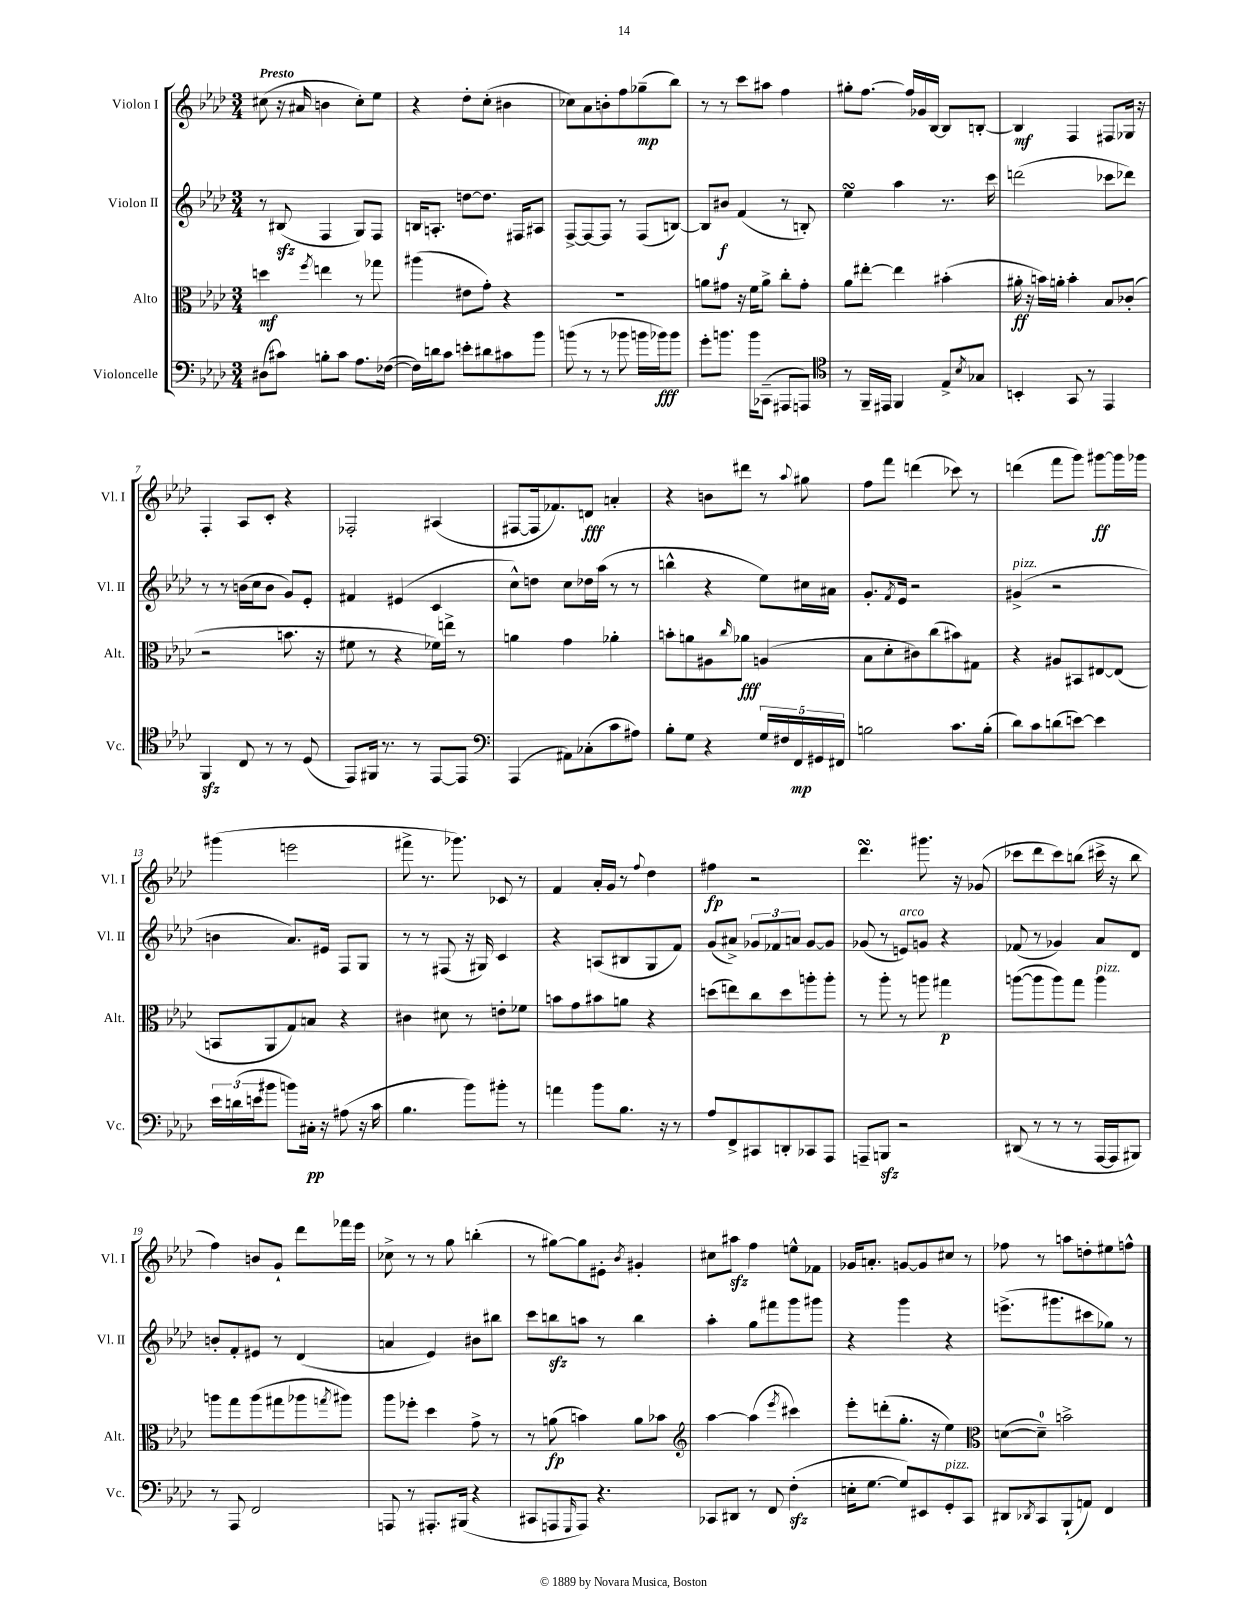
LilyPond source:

<<
\new StaffGroup <<
\new Staff = "s0" \with { instrumentName = "Violon I" shortInstrumentName = "Vl. I" } {
    \clef treble \key aes \major \numericTimeSignature \time 3/4 \tempo "Presto"
    cis''8( r16 ais'16 b'4 cis''8-.) ees''8 |
    r4 des''8-. c''8-.( bis'4 |
    ces''8) aes'8 b'8-. f''8 ges''8--\mp( bes''8) |
    r8 r8 c'''8 ais''8 f''4 |
    gis''8-. f''8.~ f''16 ges'16 bes16~ bes8 b8~-. |
    b4\mf f4 fis8 ges16 r16 |
    f4-. aes8 c'8-. r4 |
    fes2-. ais4( |
    fis8~ fis16 fes'8.) d'8\fff a'4-. |
    r4 b'8 dis'''8 r8 \appoggiatura { aes''8 } gis''8 |
    f''8 f'''8 d'''4( ces'''8) r8 |
    d'''4( f'''8 g'''8) gis'''8~\ff gis'''16 ges'''16 |
    gis'''4( e'''2 |
    fis'''8-> r8. ges'''8.) ces'8 r8 |
    f'4 aes'16-. g'16 r8 \appoggiatura { f''8 } des''4 |
    fis''4\fp r2 |
    des'''4.\turn gis'''8. r16 ges'8( |
    ces'''8 des'''8 ces'''8) b''8( cis'''16-> r16 b''8 |
    f''4) b'8 g'8-! des'''8 fes'''16 ees'''16 |
    ces''8-> r8 r8 g''8 b''4-.( |
    r8 gis''8~) gis''8 eis'8-. \acciaccatura { bes'8 } gis'4-. |
    cis''8 ais''8\sfz f''4 e''8-^ fes'8 |
    ges'16 a'8.-. g'8~ g'8 cis''8 r8 |
    fes''8 r8 a''8 d''8-. eis''8 f''8-^ \bar "|." |
}
\new Staff = "s1" \with { instrumentName = "Violon II" shortInstrumentName = "Vl. II" } {
    \clef treble \key aes \major \numericTimeSignature \time 3/4
    r8 bis8\sfz( f4 g8) f8 |
    b16 a8.-. d''8~ d''8. fis16 ais8 |
    f8~-> f8~ f8 r8 f8( b8~) |
    b8 bis'8\f f'4( r8 b8-.) |
    ees''4\turn aes''4 r8. c'''16 |
    d'''2( ces'''8 des'''8) |
    r8 r8 b'16( c''16 b'8 g'8) ees'8-. |
    fis'4 eis'4( c'4 |
    c''8-^) d''8 c''8 des''16 aes''16( r8 r8 |
    b''4-^ r4 ees''8) cis''16 ais'16 |
    g'8.-. \acciaccatura { f'8 } ees'16 r2 |
    gis'4->^\markup { \italic "pizz." }( r2 |
    b'4 aes'8.) eis'16 f8 g8 |
    r8 r8 fis8( r16 gis16) c'4 |
    r4 a8( bis8 g8 f'8) |
    g'8( ais'8->) \tuplet 3/2 { ges'8 fes'8 a'8 } ges'8~ ges'8 |
    ges'8( r8 e'8^\markup { \italic "arco" }) g'8 r4 |
    fes'8( r8 ges'4) aes'8 des'8 |
    b'8-. f'8-. eis'8 r8 des'4( |
    a'4 ees'4) bis'8 bis''8 |
    c'''8 b''8\sfz a''8 r8 b''4 |
    aes''4-. g''8 fis'''8 g'''8 gis'''8 |
    r4 g'''4 r4 |
    e'''8.->( gis'''8. cis'''8 ges''8) r8 \bar "|." |
}
\new Staff = "s2" \with { instrumentName = "Alto" shortInstrumentName = "Alt." } {
    \clef alto \key aes \major \numericTimeSignature \time 3/4
    d''4\mf \acciaccatura { f''8 } e''4 r8 ges''8 |
    ais''4( eis'8 g'8-.) r4 |
    R2. |
    a'8 gis'8 r16 f'16 a'8-> c''8-. gis'8-. |
    aes'8 eis''8~-. eis''4 bis'4-.( |
    ais'16-.\ff r16 b'16) a'16-. b'4-. bes8 ces'8-.( |
    r2 b'8. r16 |
    fis'8 r8 r4 fes'16) e''16-> r8 |
    a'4 g'4 aes'4-. |
    b'8-. a'8 ais8 \grace { c''16 } aes'8\fff a4( |
    bes8 des'8-. cis'8) c''8( bis'8) gis8 |
    r4 ais8 bis,8 eis8~ eis8( |
    b,8 aes,8 g8) b8 r4 |
    cis'4 dis'8 r8 e'8-. fes'8 |
    b'8 g'8 bis'8 a'8 r4 |
    d''8( e''8) c''8 d''8 a''8-. a''8-. |
    r8 aes''8-. r8 a''8 gis''4\p |
    a''8~( a''8 a''8) g''8 a''4^\markup { \italic "pizz." } |
    a''8 g''8 a''8( gis''8 aes''8 \acciaccatura { g''8 } ais''8) |
    aes''8 fes''8-. des''4 g'8-> r8 |
    r8 a'8\fp( b'4) a'8 bes'8 |
    \clef treble aes''4~ aes''4( \acciaccatura { ees'''8 } cis'''4) |
    ees'''8-. d'''8-.( g''8.-. r16 ees''4) |
    \clef alto d'8~( d'8-0--) b'2-> \bar "|." |
}
\new Staff = "s3" \with { instrumentName = "Violoncelle" shortInstrumentName = "Vc." } {
    \clef bass \key aes \major \numericTimeSignature \time 3/4
    dis8( cis'8) b8-. cis'8 aes8. fes16~( |
    fes16) d'16 c'8 e'8-. dis'8 cis'8 bes'8 |
    b'8( r8 r8 bes'8 b'16 bes'16\fff) bes'8 |
    g'8-. b'8. b'16 ces,8--( ais,,8 a,,8) |
    \clef tenor r8 f,16-- eis,16 f,4 ees8-> \acciaccatura { bes8 } ges8 |
    b,4-. g,8 r8 ees,4 |
    f,4\sfz c8 r8 r8 des8( |
    ees,8) fis,16 r8. r8 ees,8~ ees,8 |
    \clef bass aes,,4( ais,8) ces8-.( c'8 ais8) |
    bes8-. g8 r4 \tuplet 5/4 { g16 fis16 f,16\mp gis,16 fis,16 } |
    b2 c'8. b16-.( |
    des'8) c'8 d'8( e'8~) e'4 |
    \tuplet 3/2 { ees'16 d'16( e'16 } bis'8 b'8) cis16-.\pp r16 ais8( r16 c'16 |
    bes4. bes'8) bis'8-. r8 |
    a'4 bes'8 bes8. r16 r8 |
    aes8 f,8-> cis,8 d,8-. ces,8 aes,,8 |
    a,,8-- b,,8\sfz r2 |
    dis,8( r8 r8 r8 aes,,16~ aes,,16 bis,,8) |
    r8 aes,,8 f,2 |
    a,,8 r8 ais,,8.-. bis,,16( r4 |
    cis,8 a,,8 \grace { g,,16 } a,,8) r4. |
    ces,8 dis,8 r8 f,8 f4-.\sfz( |
    e16-. g8.~ g8) eis,8 g,8-.^\markup { \italic "pizz." } c,8 |
    dis,8 \acciaccatura { des,8 } c,8 bes,,8-!( a,8) f,4 \bar "|." |
}
>>
>>
